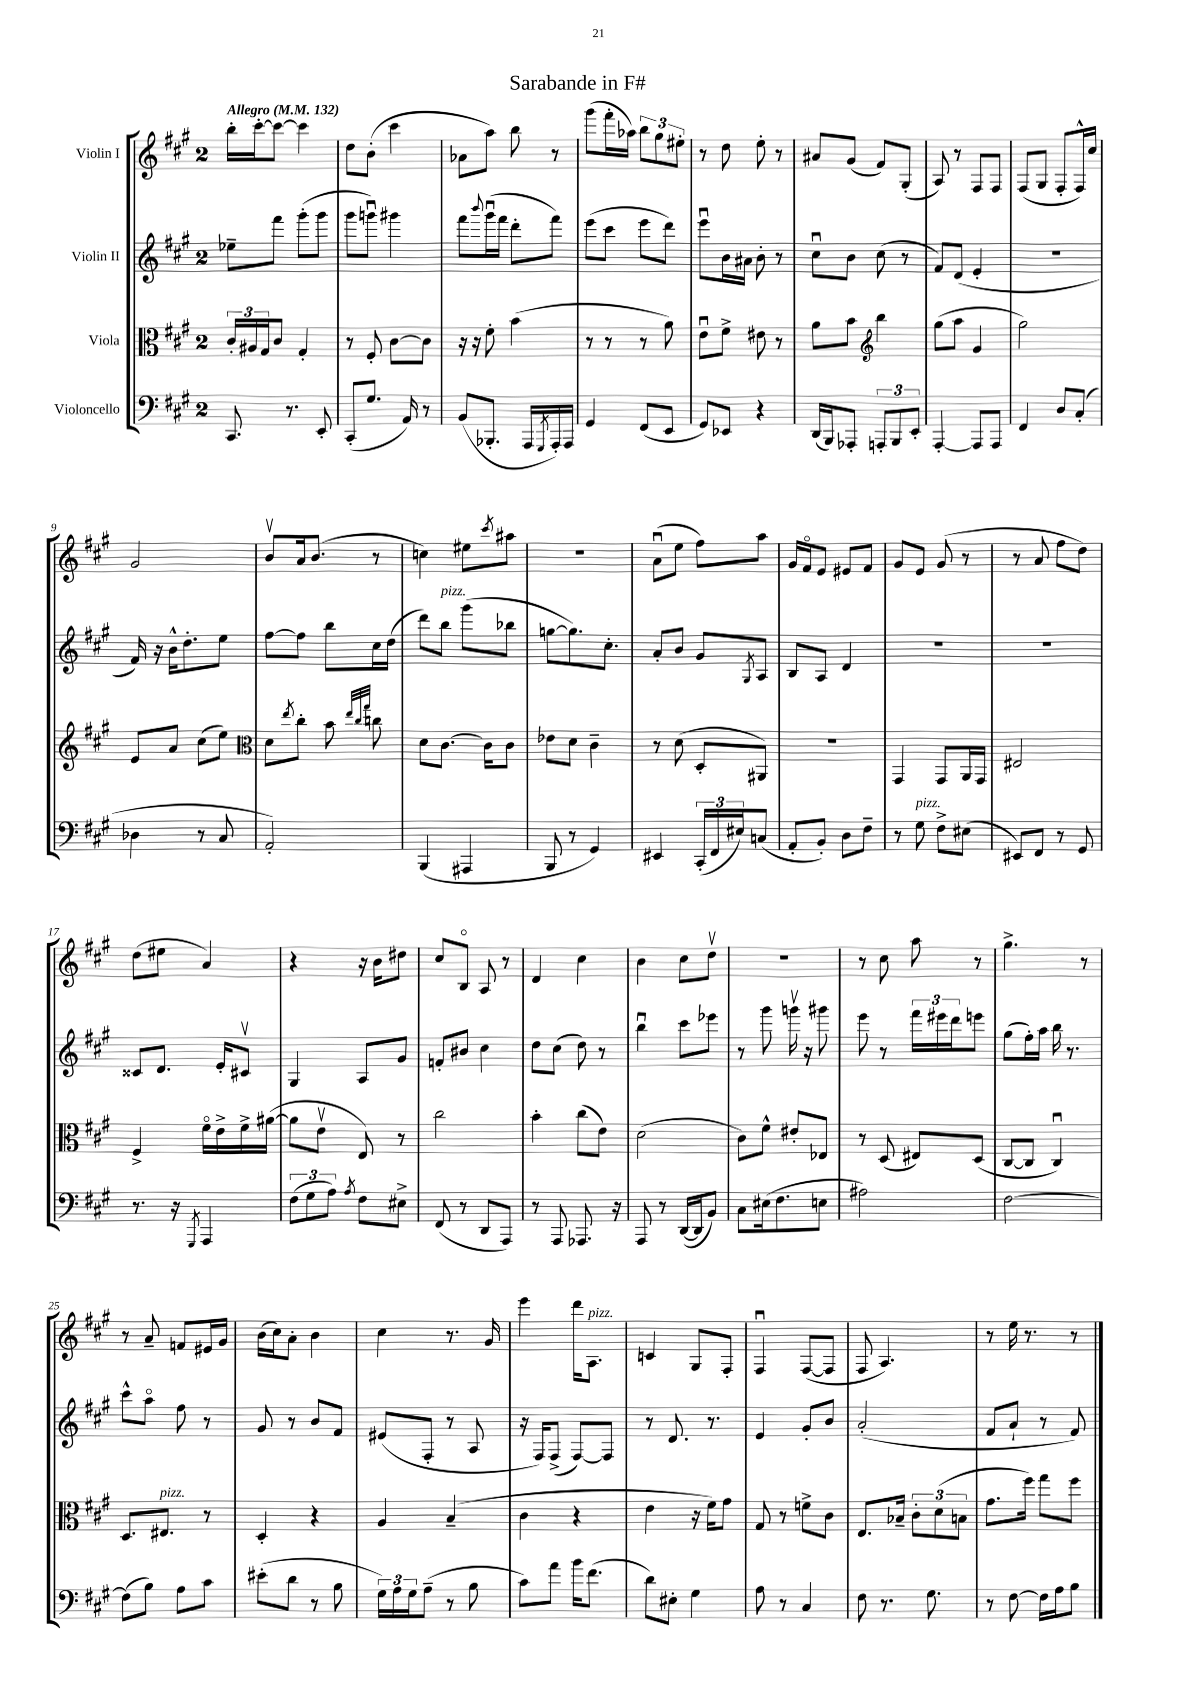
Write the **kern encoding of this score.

**kern	**kern	**kern	**kern
*part4	*part3	*part2	*part1
*staff4	*staff3	*staff2	*staff1
*I"Violoncello	*I"Viola	*I"Violin II	*I"Violin I
*clefF4	*clefC3	*clefG2	*clefG2
*k[f#c#g#]	*k[f#c#g#]	*k[f#c#g#]	*k[f#c#g#]
*M2/4	*M2/4	*M2/4	*M2/4
*MM132	*MM132	*MM132	*MM132
=1	=1	=1	=1
!	!	!	!LO:TX:a:B:t=Allegro
8.CC#/	24c#'/LL	8ee-X~\L	16bb'\LL
.	24A#X/	.	.
.	.	.	[16ccc#'\J
.	24G#/J	.	.
.	8c#/J	8fff#\J	8ccc#\J_
8.r	.	.	.
.	4G#'/	(8ggg#'\L	4ccc#\]
8EE'/	.	8ggg#\J	.
=2	=2	=2	=2
(8CC#'/L	8r	8ggg#\L	8dd\L
8.G#/J	8F#'/	8gggnu\J)	(8b'\J
.	[8c#\L	4ggg#X\	4ccc#\
16AA/)	.	.	.
8r	8c#\J]	.	.
=3	=3	=3	=3
(8BB/L	16r	8fff#\L	8a-X\L
.	16r	.	.
.	.	8qqbbb/	.
8.BBB-X'/J	8f#'\	(16ggg#u\L	8aa\J)
.	.	16fff#\JJ	.
.	(4b\	8ddd'\L	8bb\
16AAA/LL	.	.	.
8qGGG#/	.	.	.
16AAA'/)	.	8fff#\J)	8r
16AAA/JJ	.	.	.
=4	=4	=4	=4
4GG#/	8r	(8eee\L	(8ggg#\L
.	8r	8ccc#\J	16fff#'\L
.	.	.	16aa-X\JJ)
(8FF#/L	8r	8eee\L	12bb\L
.	.	.	12gg#\
8EE/J	8a\)	8ddd\J)	.
.	.	.	12ee#X'\J
=5	=5	=5	=5
8GG#/L)	8eu\L	8eeeu\L	8r
8EE-X/J	8f#^\J	16b\L	8dd\
.	.	16a#X\JJ	.
4r	8e#X\	8b'\	8ee'\
.	8r	8r	8r
=6	=6	=6	=6
(16DD/LL	8a\L	8cc#u\L	8a#X/L
16BBB/J)	.	.	.
8AAA-X'/J	8b\J	8b\J	(8g#/J
*	*clefG2	*	*
12AAAn'/L	4bb\	(8cc#\	8f#/L)
12BBB/	.	.	.
.	.	8r	(8G#'/J
12EE'/J	.	.	.
=7	=7	=7	=7
[4AAA'/	(8gg#\L	8f#/L)	8A/)
.	8aa\J	(8d/J	8r
8AAA/L]	4g#/	4e'/	8F#/L
8AAA/J	.	.	8F#/J
=8	=8	=8	=8
4FF#/	2gg#\)	2r	(8F#/L
.	.	.	8G#/J
8D/L	.	.	8F#'/L
(8C#'/J	.	.	16F#^^/L)
.	.	.	16cc#/JJ
!!LO:LB:g=z
=9	=9	=9	=9
4D-X\	8e/L	16f#/)	2g#/
.	.	16r	.
.	8a/J	16b^^\KL	.
.	.	8.dd'\	.
8r	(8cc#\L	.	.
8C#/	8ee\J)	8ee\J	.
=10	=10	=10	=10
*	*clefC3	*	*
2AA'/)	8d\L	[8ff#\L	8bv/L
.	8qee/	.	.
.	8cc#'\J	8ff#\J]	16a/k
.	.	.	(8.b/J
.	8b\	8bb\L	.
.	32qqee/LLL	.	.
.	32qqcc#/	.	.
.	32qqgg#/JJJ	.	.
.	8ccn\	16cc#\L	8r
.	.	(16dd\JJ	.
=11	=11	=11	=11
(4BBB/	8d\L	8ddd\L)	4ccn\)
!	!	!LO:TX:a:i:t=pizz.	!
.	[8.c#\J	8bb\J	.
4AAA#X/	.	(8ggg#\L	8ee#X\L
.	16c#\KL]	.	.
.	.	.	8qccc#/
.	8c#\J	8bb-X\J	8aa#X\J
=12	=12	=12	=12
8BBB/	8e-X\L	[8ggn\L	2r
8r	8d\J	8.gg\])	.
4GG#/)	4c#~\	.	.
.	.	8.cc#'\J	.
=13	=13	=13	=13
4EE#X/	8r	8a'/L	(8au\L
.	(8d\	8b/J	8ee\J
(24CC#'/LL	8D'/L	8g#/L	8ff#\L)
24FF#/	.	.	.
24E#X/J)	.	.	.
.	.	8qG#/	.
(8Cn/J	8AA#X/J)	8A/J	8aa\J
=14	=14	=14	=14
8AA'/L	2r	8B/L	16g#/LL
.	.	.	16f#/J
8BB'/J)	.	8A/J	8e/J
8D\L	.	4d/	8e#X/L
8F#~\J	.	.	8f#/J
=15	=15	=15	=15
8r	4GG#/	2r	8g#/L
!LO:TX:a:i:t=pizz.	!	!	!
8G#\	.	.	8e/J
8F#^\L	8GG#/L	.	(8g#/
(8E#X\J	16AA/L	.	8r
.	16GG#/JJ	.	.
=16	=16	=16	=16
8EE#X/L)	2E#X/	2r	8r
8FF#/J	.	.	8a/
8r	.	.	8ff#\L
8GG#/	.	.	8dd\J)
!!LO:LB:g=z
=17	=17	=17	=17
8.r	4F#^/	8c##X/L	(8dd\L
.	.	8.d/J	8ee#X\J
16r	.	.	.
8qGGG#/	.	.	.
4AAA/	16f#\LL	.	4a/)
.	16e^\	16e'/KL	.
.	16f#^\	8c#Xv/J	.
.	([16a#X\JJ	.	.
=18	=18	=18	=18
(12F#\L	8a#\L]	4G#/	4r
12G#\	.	.	.
.	8ev\J	.	.
12A\J)	.	.	.
8qA/	.	.	.
8F#\L	8E/)	8A/L	16r
.	.	.	16b\KL
8E#X^\J	8r	8g#/J	8dd#X\J
=19	=19	=19	=19
(8FF#/	2cc#\	8fn'/L	8cc#/L
8r	.	8b#X/J	8B/J
8DD/L	.	4cc#\	8A/
8AAA/J)	.	.	8r
=20	=20	=20	=20
8r	4b'\	8dd\L	4d/
8AAA/	.	(8cc#\J	.
8.AAA-X/	(8cc#\L	8dd\)	4cc#\
.	8e\J)	8r	.
16r	.	.	.
=21	=21	=21	=21
8AAA/	(2d\	4bbu\	4b\
8r	.	.	.
([16DD/LL	.	8ccc#\L	8cc#\L
16DD/J]	.	.	.
8BB/J)	.	8eee-X\J	8ddv\J
=22	=22	=22	=22
8C#\L	8c#\L)	8r	2r
(16E#X\k	8f#^^\J	8ggg#\	.
8.F#\	.	.	.
.	8e#X'/L	16gggnv\	.
.	.	16r	.
8En\J	8E-X/J	8ggg#X\	.
=23	=23	=23	=23
2A#X\)	8r	8eee\	8r
.	(8D/	8r	8cc#\
.	8E#X/L)	24fff#\LL	8aa\
.	.	24eee#X\	.
.	.	24ddd\J	.
.	(8D/J	8eeen\J	8r
=24	=24	=24	=24
[2F#\	[8C#/L	(8gg#\L	4.gg#^\
.	8C#/J]	16ff#'\L)	.
.	.	16aa\JJ	.
.	4C#u/)	16bb\	.
.	.	8.r	.
.	.	.	8r
!!LO:LB:g=z
=25	=25	=25	=25
(8F#\L]	8.D/L	8ccc#^^\L	8r
8B\J)	.	8aa\J	8a~/
!	!LO:TX:a:i:t=pizz.	!	!
.	8.E#X/J	.	.
8A\L	.	8ff#\	8fn/L
8c#\J	8r	8r	16e#X/L
.	.	.	16g#/JJ
=26	=26	=26	=26
(8e#X'\L	4D'/	8g#/	(16b\LL
.	.	.	16cc#\J)
8d\J	.	8r	8a'\J
8r	4r	8b/L	4b\
8B\	.	8f#/J	.
=27	=27	=27	=27
24G#\LL)	4A/	(8e#X/L	4cc#\
24A\	.	.	.
24G#\J	.	.	.
(8A~\J	.	8F#'/J	.
8r	(4B~/	8r	8.r
8B\	.	8A/	.
.	.	.	16g#/
=28	=28	=28	=28
8c#\L)	4c#\	16r	4eee\
.	.	16F#/KL)	.
8a\J	.	(8F#^/J	.
16b\KL	4r	[8F#/L)	16ddd\KL
!	!	!	!LO:TX:a:i:t=pizz.
(8.f#\J	.	.	8.A\J
.	.	8F#/J]	.
=29	=29	=29	=29
8d\L)	4e\	8r	4cn/
8E#X'\J	.	8.d/	.
4G#\	16r	.	8G#/L
.	16f#\KL)	8.r	.
.	8g#\J	.	8F#'/J
=30	=30	=30	=30
8A\	8G#/	4e/	4F#u/
8r	8r	.	.
4C#/	8fn^\L	8g#'/L	([8F#/L
.	8c#\J	8b/J	8F#/J]
=31	=31	=31	=31
8F#\	8.E/L	(2a'/	8F#/
8.r	.	.	4.A/)
.	16B-X~/Jk	.	.
.	12c#'\L	.	.
8.G#\	.	.	.
.	(12d\	.	.
.	12Bn\J	.	.
=32	=32	=32	=32
8r	8.g#\L	8f#/L	8r
[8F#\	.	8a`/J	16ee\
.	16ff#\Jk)	.	8.r
16F#\LL]	8gg#\L	8r	.
16A\J	.	.	.
8B\J	8ff#\J	8f#/)	8r
==	==	==	==
*-	*-	*-	*-
